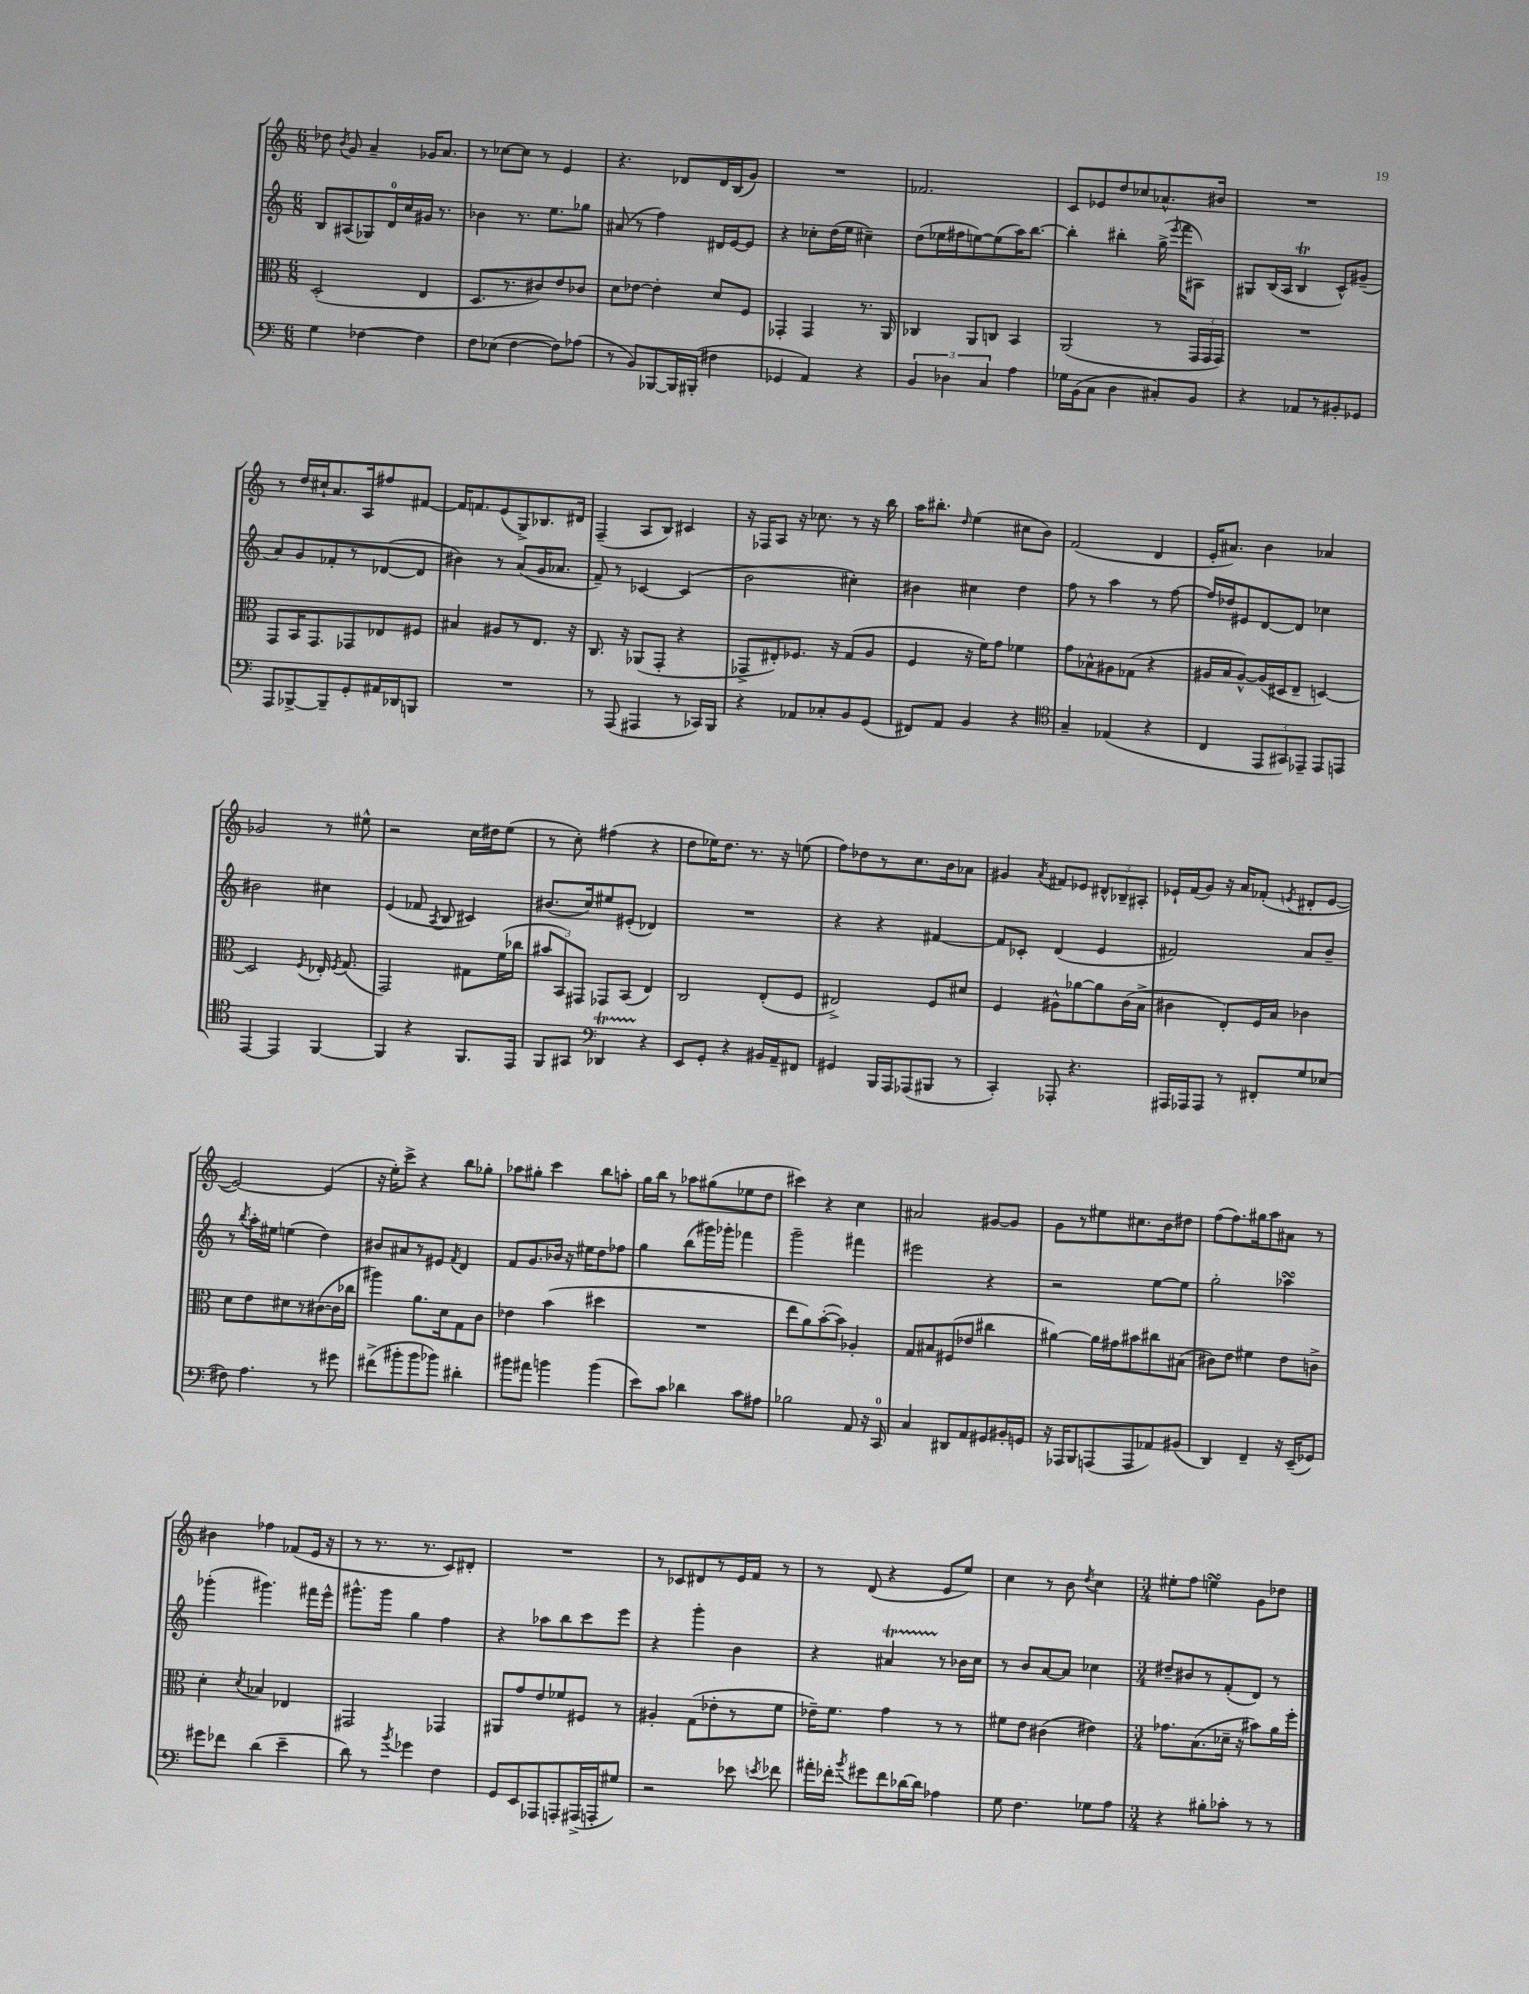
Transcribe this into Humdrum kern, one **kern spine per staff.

**kern	**kern	**kern	**kern
*part4	*part3	*part2	*part1
*staff4	*staff3	*staff2	*staff1
*clefF4	*clefC3	*clefG2	*clefG2
*k[]	*k[]	*k[]	*k[]
*M6/8	*M6/8	*M6/8	*M6/8
=16	=16	=16	=16
4G\	(2D'/	8B/L	8dd-X\
.	.	.	8qb/
.	.	(8A#X/	8g/
[4F-X\	.	8G-X/)	4a~/
.	.	16d/L	.
.	.	16cc/	.
4F-\]	4E/	16g#X/JJ	16g-X/KL
.	.	8.r	8.a/J
=17	=17	=17	=17
8F\L	8.D/L	4b-X\	8r
(8E-X\J	.	.	[8cc-X\L
.	8.r	.	.
[4F\	.	8.r	8cc-\J]
.	8c#X/)	.	8r
.	.	8.ee\L	.
8F\L])	8e/	.	4e/
(8A-X\J	8c-X/J	8gg-X\J	.
=18	=18	=18	=18
8r	8d\L	(8a#X/	4.r
8BB/L)	[8e-X\J	8r	.
[8BBB-X/	4e-'\]	4ff\)	.
16BBB-/L]	.	.	8d-X/L
(16BBB#X'/JJ	.	.	.
4F#X\	8d/L	16d#X/LL	16d-/L
.	.	[16e/J	(16B/J
.	8F/J	8e/J]	8g/J)
=19	=19	=19	=19
4GG-X/	4GG-X'/	4r	2.r
4AA/)	4GG-/	8cc-X'\L	.
.	.	(16dd\L	.
.	.	16ee\JJ	.
4r	8.r	4cc#X~\)	.
.	16AA/	.	.
=20	=20	=20	=20
6BB/	4C-X/	(8dd\L	2.f-X/
.	.	16ee-X\L	.
6D-X\	.	.	.
.	.	16ff#X\J	.
.	8AA/L	[8een\)	.
6C/	.	.	.
.	8Cn/J	(8ee\]	.
4A\	4BB/	16aa\K)	.
.	.	[8.bb\J	.
=21	=21	=21	=21
16G-X\LL	(2AA/	4bb'\]	8c/L
(16BB\J	.	.	.
8C\J	.	.	8e-X/
4D\	.	4bb#X'\	8dd/
.	.	.	8cc-X/
8C#X'/L)	8r	(16gg^\	8.a-X^^/
.	.	8qeee/	.
.	.	16fff\KL	.
8BB/J	24GG/LL	8A#X\J)	.
.	24GG/	.	.
.	.	.	16b#X/Jk
.	24GG/JJ)	.	.
=22	=22	=22	=22
4r	2.r	8G#X/L	2.r
.	.	(16B/L	.
.	.	16A/JJ	.
8AA-X/L	.	4Bt/	.
8r	.	.	.
8BB#X'/	.	8c^^/L)	.
8GG-X/J	.	(8g#X~/J	.
!!LO:LB:g=z
=23	=23	=23	=23
8AAA/L	8GG/L	8a/L)	8r
[8BBB-X^/	16BB/K	8g/	16dd/LL
.	8.GG/	.	16cc#X`/J
8BBB-~/]	.	8f-X'/	8.a/
8GG'/	8GG-X/	8r	.
.	.	.	16A/k
16AA#X/L	8E-X/	([8d-X/	8ff#X/
16DD-X/J	.	.	.
8BBBn/J	8F#X/J	8d-/J]	[8f#X/J
=24	=24	=24	=24
2.r	4B#X/	4b#X\)	16f#/KL]
.	.	.	8.fn/
.	8A#X/L	8r	(8e/
.	8r	(8a/L	8G^/)
.	8.E/J	16g/K	8.B-X/
.	.	8.a-X/J	.
.	16r	.	16d#X/Jk
=25	=25	=25	=25
8r	8.C/	8f~/)	(4F~/
(8AAA/	.	8r	.
.	16r	.	.
4AAA#X/	(8AA-X/L	[4c-X/	8A/L
.	8GG'/J	.	8B/J)
8r	4r	(4c-/]	4c#X/
16CC-X/LL)	.	.	.
16BBB/JJ	.	.	.
=26	=26	=26	=26
4r	8GG-X^/L	2b\	16r
.	.	.	16F-X/KL
.	8E#X'/)	.	8A/J
8AA-X/L	8.F-X/J	.	16r
.	.	.	8.cc-X\
8C-X'/	.	.	.
.	16r	.	.
8BB/	(8G/L	4cc#X'\)	8r
(8GG/J	8A/J	.	16r
.	.	.	16bb\
=27	=27	=27	=27
8FF#X/L)	4F/	4b#X\	16aa\KL
.	.	.	8.bb#X'\J
8AA/J	.	.	.
.	.	.	16qqdd/
4BB/	16r	4cc#X\	(4ee\
.	16f\KL)	.	.
.	8g\J	.	.
4r	4f-X\	4dd\	8cc#X\L
.	.	.	8b\J)
=28	=28	=28	=28
*clefC4	*	*	*
4G~/	8g\L	8ff\	(2f/
.	8B-X^^\	8r	.
(4E-X/	8A#X\	4aa\	.
.	(8G-X\J	.	.
4r	4r	8r	4d/
.	.	[8ff\	.
=29	=29	=29	=29
4C/	16A#X/LL	16ff/LL]	16e'/KL
.	16B/J	16dd-X/J	8.a#X/J)
.	[8A#^^/)	8e#X/	.
12EE/L	(16A#/L]	[8d/	4b\
.	16D#X/J	.	.
12GG#X/)	.	.	.
.	8E~/J	8d/J]	.
12EE-X~/J	.	.	.
8EE-/L	[4Dn/)	4cc-X\	4a-X/
8EEn/J	.	.	.
!!LO:LB:g=z
=30	=30	=30	=30
[4EE/	2D/]	2b#X\	2g-X/
4EE/]	.	.	.
.	8qF/	.	.
[4FF/	16E-X'/	4cc#X\	8r
.	8qF/	.	.
.	(8.G/	.	.
.	.	.	8ee#X^^\
=31	=31	=31	=31
4FF/]	2GG/)	(4e/	2r
4r	.	8f-X/	.
.	.	8qA/	.
.	.	8B/	.
8.FF/L	8G#X\L	4c#X/)	16cc\LL
.	.	.	16dd#X\J
.	(16f\L	.	(8ee\J
16EE/Jk	16cc-X\JJ	.	.
=32	=32	=32	=32
8FF/L	12b#X/L	(8.b#X/L	8r
.	12BB/)	.	.
8GG#X/J	.	.	8cc'\)
.	12GG#X/J	.	.
.	.	16cc/k)	.
*clefF4	*	*	*
4DD-XT/	8GG-X/L	8ee#X/	(4ff#X\
.	(8BB/J	(8e#X'/J	.
4r	4E/)	4d-X/)	4r
=33	=33	=33	=33
8EE/L	2C/	2.r	8dd\L
8GG'/J	.	.	16ee-X\K)
.	.	.	8.dd\J
4r	.	.	.
.	.	.	8.r
16BB#X/LL	(8E'/L	.	.
16AA~/J	.	.	16r
8FF#X/J	8F/J	.	(8een\
=34	=34	=34	=34
4GG#X/	2E#X^/)	4r	8ff\L)
.	.	.	8dd-X\
16BBB/LL	.	4r	8r
16AAA/J	.	.	.
(8AAA-X/	.	.	8.cc\
8BBB#X/J	8F/L	[4f#X/	.
.	.	.	16b\k
8r	8d#X/J	.	8a-X\J
=35	=35	=35	=35
4CC'/)	4F/	8f#/L]	4g#X/
.	.	8c-X'/J	.
.	.	.	8qa/
8AAA-X'/	8A#X^^\L	(4d/	8f#X/L
4.r	[8a-X\	.	8e-X/J
.	8a-\]	4e/	12d#X^^/L
.	.	.	12B-X~/
.	(16c\L	.	.
.	.	.	12A#X'/J
.	16B^\JJ	.	.
=36	=36	=36	=36
16AAA#X/LL	4c#X\	2f#X/)	16e-X`/LL
16AAA-X/J	.	.	(16f/J
8AAA-/J	.	.	8g/J)
8r	8E'/L)	.	16r
.	.	.	16a/KL
8FF#X'/L	16F/L	.	(8f-X'/J
.	16B/JJ	.	.
.	.	.	8qen/
8G/	4c-X\	8a/L	8d#X'/L
(8E-X/J	.	8b~/J	[8e/J
!!LO:LB:g=z
=37	=37	=37	=37
8F#X\)	8d\L	8r	2e/_)
.	.	8qbb/	.
4.A\	8e\	16aa'\LL	.
.	.	16ee#X\JJ	.
.	8d#X\	(4een\	.
.	8r	.	.
8r	([8c#X\	4dd\)	(4e/]
8g#X\	16c#\L]	.	.
.	16cc-X\JJ	.	.
=38	=38	=38	=38
(8f#X^\L	4aa#X\)	8b#X/L	16r
.	.	.	16ee'\KL)
8b#X'\	.	8a#X/	8ccc^\J
8b#\	8.a\L	8r	4r
8b-X\J)	.	8e#X/J	.
.	16d\k	.	.
.	.	8qf/	.
4d#X'\	8G\	4d/	8bb\L
.	8c\J	.	8gg-X'\J
=39	=39	=39	=39
8b#X\L	4e-X\	8f/L	8aa-X\L
8a#X\J	.	8.g/	8gg#X'\J
4bn\	(4b\	.	4ccc\
.	.	16b-X/Jk	.
.	.	16r	.
.	.	16ee#X\KL	.
(4b\	4dd#X\	8dd\	8bb\L
.	.	8ff-X\J	8aan'\J
=40	=40	=40	=40
8e\L)	2.r	4gg\	16gg\LL
.	.	.	16bb\JJ
8c\J	.	.	8r
4d-X\	.	(8bb\L	8aa-X\L
.	.	16ggg#X\L)	(8gg#X\
.	.	16ggg-X'\JJ	.
8c\L	.	4fff-X\	8ee-X\
8A#X\J	.	.	8dd\J
=41	=41	=41	=41
2B-X\	8ee\L	2ggg~\	4ccc#X\)
.	8a\)	.	.
.	([8b'\	.	4r
.	8b\J])	.	.
8AA/	4A-X'/	4fff#X\	4cc\
16r	.	.	.
16CC/	.	.	.
=42	=42	=42	=42
4C/	8G/L	2eee#X\	2a#X/
.	8B#X/	.	.
8DD#X/L	(8F#X/	.	.
8AA/	8e-X/J	.	.
8GG#X/	4cc#X\	4r	[8g#X/L
16BB#X'/L	.	.	8g#/J]
16GGn/JJ	.	.	.
=43	=43	=43	=43
16r	[4a#X\)	2r	8g\L
16AAA-X/KL	.	.	.
8BBB/	.	.	8r
(8AAAn/	16a#\LL]	.	8ee#X\
.	16g#X\J	.	.
8AAA/	8b#X\	.	8.cc#X\
8AA-X/)	8cc#X\	[8ee\L	.
.	.	.	16b\k
(8BB#X/J	(8B#X\J	8ee\J]	8dd#X\J
=44	=44	=44	=44
4DD/)	8c#X\L)	2gg'\	(8ff\L
.	8e\J	.	8.ff\)
4FF~/	4f#X\	.	.
.	.	.	16gg#X\k
.	.	.	8aa\
16r	8e\L	4aa-XsSSs\	8a#X\J
(16EE~/KL	.	.	.
8GG-X/J)	8cn^\J	.	8r
!!LO:LB:g=z
=45	=45	=45	=45
8g#X\L	4d'\	(4ggg-X'\	4b#X\
8f-X\J	.	.	.
.	8qd/	.	.
(4d\	4B-X/	4.ggg#X\)	4ff-X\
4e~\	4E-X/	.	(8f-X/L
.	.	16fff#X\LL	16e/Jk
.	.	16eee^^\JJ	16r
=46	=46	=46	=46
8d\)	2GG#X/	8.ggg#X^^\L	8r
8r	.	.	8.r
.	.	16ggg#\Jk	.
8qb/	.	.	.
4g-X\	.	4gg\	.
.	.	.	8.r
4F\	4GG-X/	4ff\	8c/L)
.	.	.	8d#X'/J
=47	=47	=47	=47
8GG/L	8AA#X/L	4r	2.r
8EE/	8g/	.	.
8AAA-X/	8e/	8aa-X\L	.
8AAAn'/	8f-X/	8bb\	.
(16AAA#X^/L	8F#X/J	8ccc\	.
16AAAn'/J	.	.	.
8G#X/J)	8r	8eee\J	.
=48	=48	=48	=48
2r	4A#X'/	4r	8r
.	.	.	8c-X/L
.	(8G\L	4ggg'\	8d#X/
.	8e-X'\	.	8r
8e-X\	8r	4b\	16e/L
.	.	.	16f/JJ
8qen/	.	.	.
8f-X\	8f\J	.	8r
=49	=49	=49	=49
16a#X'\LL	16e-X~\KL)	4r	8r
16f-X'\JJ	8.f\J	.	.
8qb/	.	.	.
8g#X\L	.	.	(8d/
8f-\	4g\	4a#Xt/	4r
[16d-X\L	.	.	.
16d-\JJ]	.	.	.
4A-X\	8r	8r	8e/L
.	8r	16b-X\LL	8ee/J)
.	.	16cc\JJ	.
=50	=50	=50	=50
8G\	8f#X\L	8r	4cc\
4.F\	8e\J	8b/L	.
.	(4c#X\	[8a/	8r
.	.	8a/J]	8b\
.	.	.	8qdd/
8G-X\L	4e#X\)	4cc-X\	4cc\
8A\J	.	.	.
=51	=51	=51	=51
*M3/4	*M3/4	*M3/4	*M3/4
4r	8.g-X\L	8dd#X~/L	8ee#X'\L
.	.	8b#X/	8ff\J
.	(8.B\	.	.
8B#X'\L	.	8r	4eensSsS\
8c-X'\J	16d-X~\Jk	(8f'/	.
.	16r	.	.
8r	8b#X\L)	8d/J)	8g\L
8r	16a\L	8r	8dd-X\J
.	16ff'\JJ	.	.
==	==	==	==
*-	*-	*-	*-
